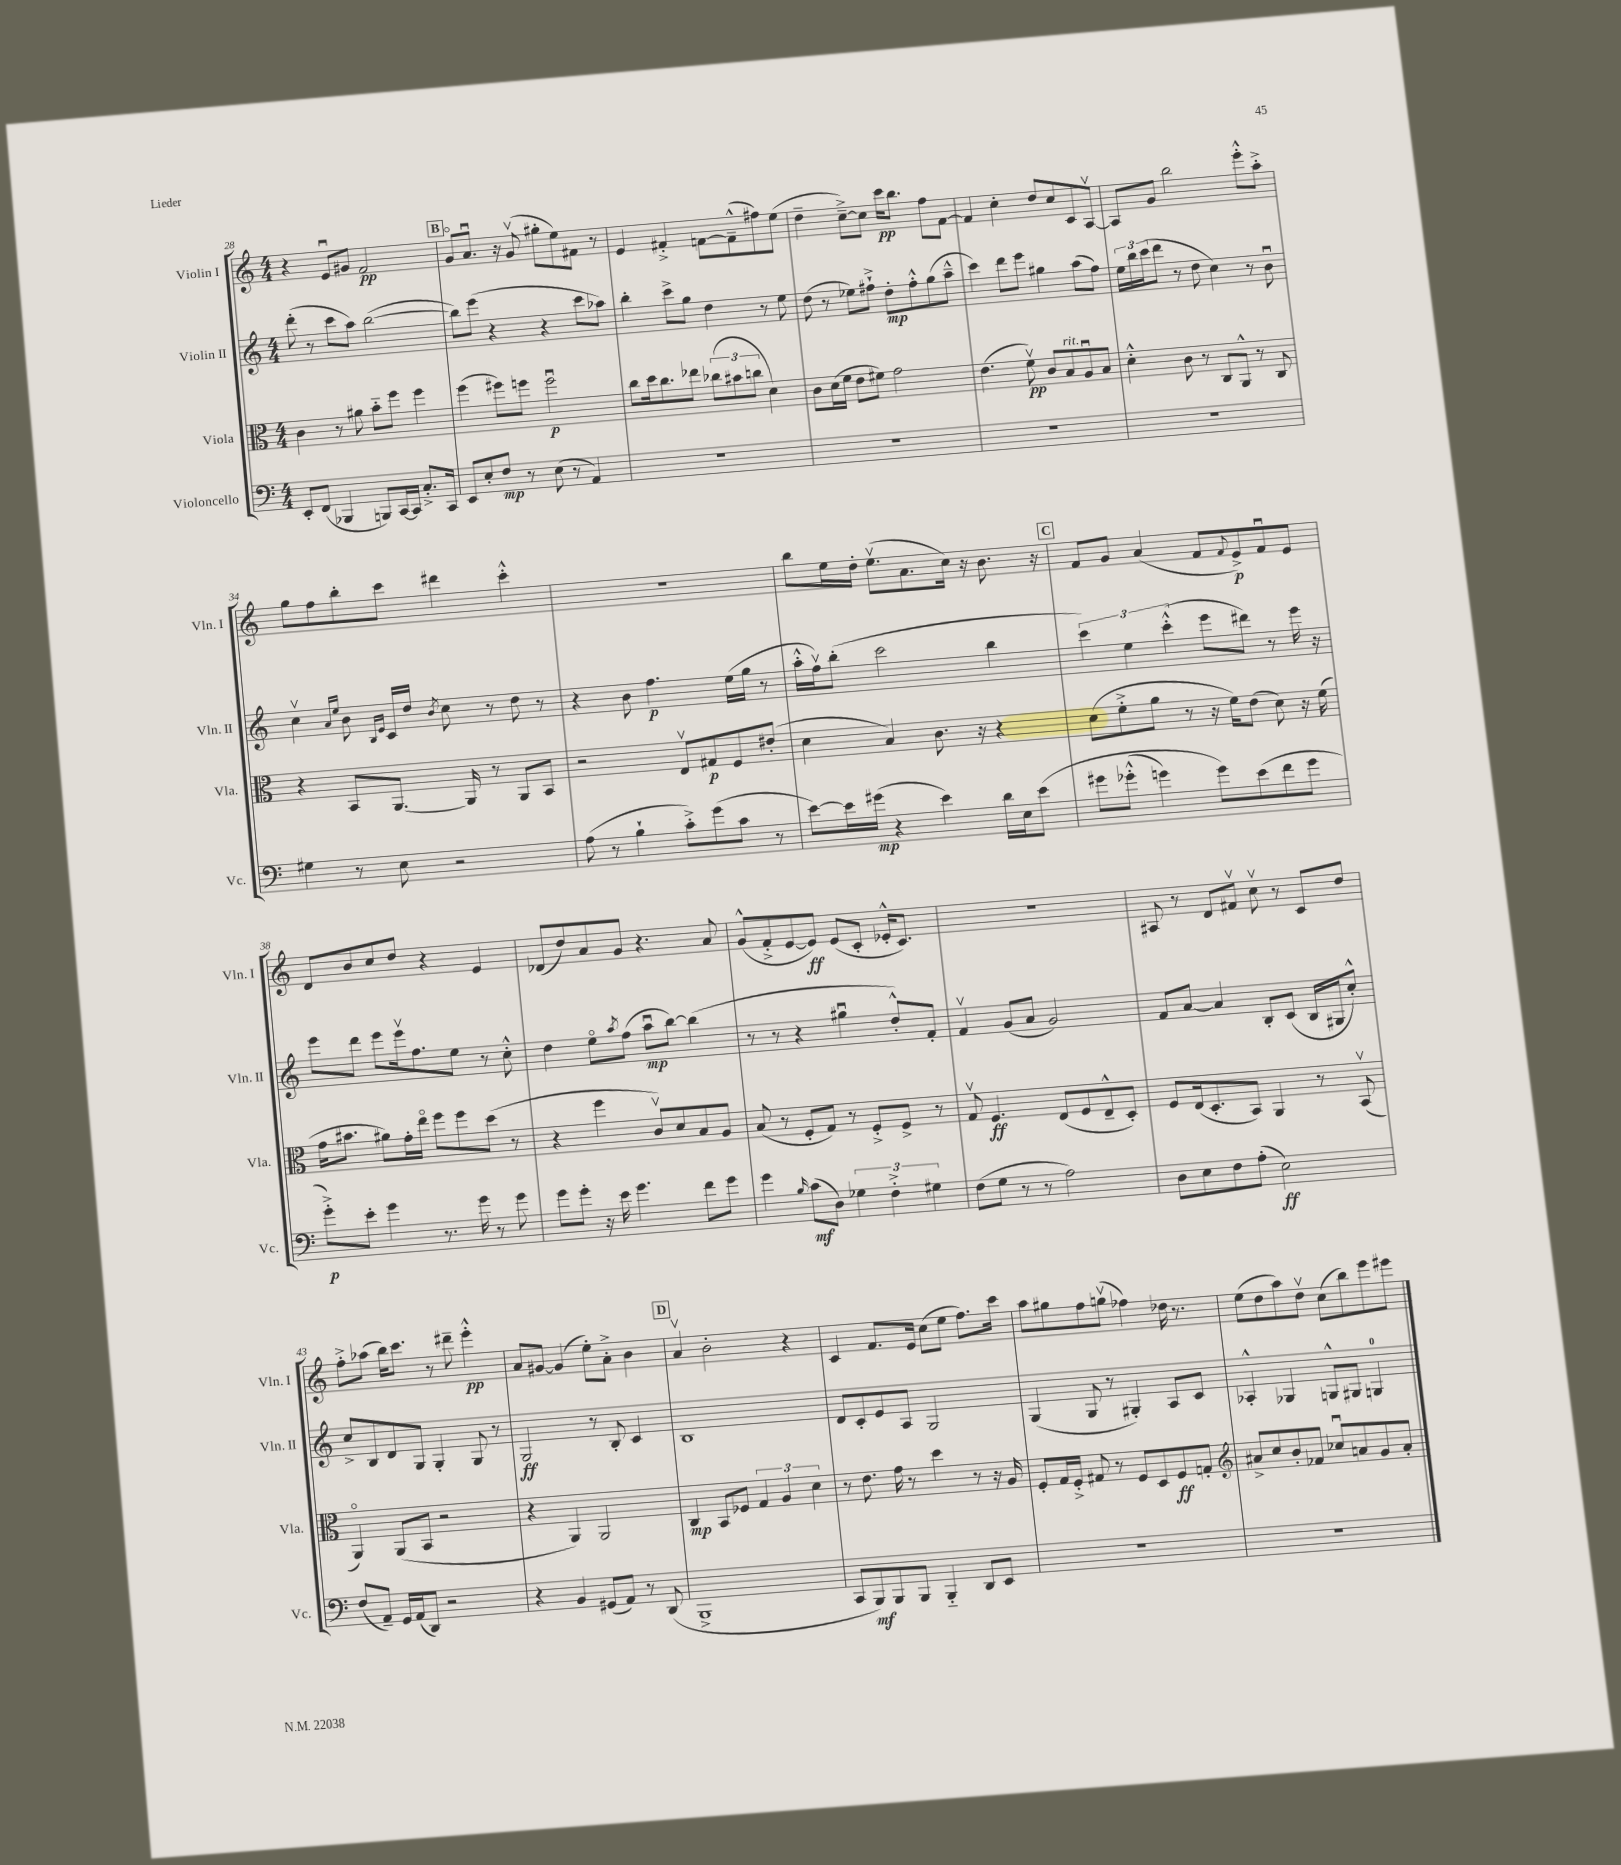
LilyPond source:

<<
\new StaffGroup <<
\new Staff = "s0" \with { instrumentName = "Violin I" shortInstrumentName = "Vln. I" } {
    \clef treble \key c \major \numericTimeSignature \time 4/4
    r4 e'8\downbow gis'8 f'2\pp |
    \mark \markup { \box "B" } g'8\flageolet a'8.\downbow r16 g'8\upbow( gis''8-. e''8) fis'8 r8 |
    e'4 fis'4-.-> f'8~ f'8---^( fis''8) e''8( |
    d''4-- c''8~--->) c''8 c'''16\pp b''8. f''8 f'8~ |
    f'4 c''4-. d''8 c''8 c'8 a8~\upbow |
    a8 g'8 b''2 e'''8-.-^ a''8-.-> |
    g''8 f''8 b''8-. c'''8 dis'''4 c'''4-.-^ |
    r1 |
    b''8 e''16 d''16-. e''8.\upbow( a'8. c''16) r16 b'8. r16 |
    \mark \markup { \box "C" } f'8 g'8 a'4( f'8 \appoggiatura { f'8 } e'8->\p) f'8\downbow e'8 |
    d'8 b'8 c''8 d''8 r4 e'4 |
    des'8( d''8) a'8 g'8 r4. a'8 |
    g'8-^( f'8-.-> e'8~ e'8\ff) e'8( c'8-. ees'16-.-^ c'8.) |
    R1 |
    ais8 r8 d'8 fis'8\upbow c''8\upbow r8 c'8 d''8 |
    f''8-.-> aes''8( b''16) c'''8. r8 dis'''8-- e'''4-.-^\pp |
    a'8 gis'8~ gis'4( e''8-.) a'8-.-> b'4 |
    \mark \markup { \box "D" } a'4\upbow b'2-. r4 |
    c'4 f'8. e'16 c''8( e''8 f''8.) c'''16 |
    a''8 gis''8 f''8 g''8\upbow( fes''4) des''16 r8. |
    e''8( d''8 a''8) d''8\upbow c''8( b''8) e'''8 eis'''8 \bar "|." |
}
\new Staff = "s1" \with { instrumentName = "Violin II" shortInstrumentName = "Vln. II" } {
    \clef treble \key c \major \numericTimeSignature \time 4/4
    d'''8-.( r8 c'''8 a''8) b''2~( |
    \mark \markup { \box "B" } b''8) e'''8( r4 r4 c'''8 aes''8) |
    b''4-. c'''8-> g''8 d''4 r8 e''8 |
    d''8( r8 ees''8) fis''8-!-> d''8-.\mp fis''8-.-^ g''8( a''8---^ |
    c'''4) d'''8 e'''8 gis''4 a''8( f''8) |
    \tuplet 3/2 { e''16 b''16 c'''16( } d'''8 r8 d''8 c''4) r8 b'8\downbow |
    c''4\upbow \grace { a'16 e''16 } b'8 \grace { b16 e'16 } c'16 d''16 \acciaccatura { b'8 } c''8 r8 d''8 r8 |
    r4 b'8 f''4.\p e''16( g''16 r8 |
    a''16-.-^ f''16\upbow) b''8-.( c'''2 b''4 |
    \mark \markup { \box "C" } \tuplet 3/2 { c'''4) e''4 c'''4-.-^( } e'''8 dis'''8) r8 e'''16 r16 |
    e'''8 d'''8 e'''8 e'''16\upbow f''8. e''8 r8 c''8-.-^ |
    d''4 e''8\flageolet \acciaccatura { a''8 } f''8( a''8\downbow\mp b''8~) b''4( |
    r8 r8 r4 gis''4\downbow d''8-.-^) f'8-. |
    f'4\upbow g'8( a'8 g'2) |
    f'8 a'8~ a'4 b8-. c'8( b16 gis16 c''8-.-^) |
    c''8-> b8 d'8 g8 g4-. g8 r8 |
    g2\ff r8 b8-. c'4 |
    \mark \markup { \box "D" } b1 |
    d'8 c'8-. e'8 a8 g2 |
    g4( g8 r8 gis4-.) a8 c'8 |
    aes4-.-^ ges4 g8-^ gis8 g4-0 \bar "|." |
}
\new Staff = "s2" \with { instrumentName = "Viola" shortInstrumentName = "Vla." } {
    \clef alto \key c \major \numericTimeSignature \time 4/4
    c'4 r8 ais'8 b'8-_ f''8 f''4 |
    \mark \markup { \box "B" } f''4( fis''8) f''8 f''2\downbow\p |
    c''8 d''16 c''8. ees''8 \tuplet 3/2 { ces''8( bis'8 c''8 } d'4) |
    c'8 d'16( f'16 e'8 fis'8) g'2 |
    e'4.( f'8\upbow\pp) c'8 b8^\markup { \italic "rit." } a8\downbow b8 |
    d'4-.-^ c'8 r8 c8 a,8-^ r8 c8 |
    r4 b,8 a,8.~ a,16 r8 a,8 b,8 |
    r2 e8\upbow gis8\p f8 eis'8-.( |
    d'4 b4) c'8. r16 r4 |
    \mark \markup { \box "C" } d'8( f'8-.-> a'8 r8 r16 f'16) e'8( d'8) r16 f'16( |
    g'16 bis'8. ais'8) g'16-. e''16\flageolet f''8 f''8 d''8( r8 |
    r4 f''4 c'8\upbow) d'8 b8 a8 |
    b8( r8 f8-. g8) r8 f8-.-> f8-> r8 |
    g8\upbow f4.\ff e8( f8 e8---^ d8-.) |
    f8 e16( d8.-. b,8) a,4 r8 b,8\upbow( |
    a,4\flageolet) a,8( b,8 r2 |
    r4 a,4) a,2 |
    \mark \markup { \box "D" } c4\mp b,8 fes8 \tuplet 3/2 { g4 a4 d'4 } |
    r8 e'8. g'16 r8 d''4 r8 r16 a16 |
    f8-. g16 f16-.-> gis8 r8 f8 d8 f8\ff g8-. |
    \clef treble ais'8-> c''8 b'8-. fes'8 ces''8\downbow a'8 g'8 a'8-. \bar "|." |
}
\new Staff = "s3" \with { instrumentName = "Violoncello" shortInstrumentName = "Vc." } {
    \clef bass \key c \major \numericTimeSignature \time 4/4
    e,8-. f,8( bes,,4 b,,8) c,16~ c,16 c8.-.-> c,16 |
    \mark \markup { \box "B" } e,8 e8-. f8\mp r8 e8( r8 a,4) |
    R1 |
    R1 |
    R1 |
    R1 |
    gis4 r8 e8 r2 |
    a8( r8 b4-! c'8-.->) g'8( c'8 r8 |
    e'8~) e'16 gis'16\mp( r4 e'4) d'16 e16 e'8\( |
    \mark \markup { \box "C" } gis'8 ges'8-.-^( g'4) g'8\) e'8( f'8 g'8 |
    g'8-.->\p) e'8-. g'4 r8. g'16 r8 g'8 |
    g'8 g'8-. r16 e'16 g'4. f'8 g'8 |
    g'4 \grace { b16 } c'8\mf( d8) \tuplet 3/2 { ges4 f4-.-> gis4 } |
    f8( g8 r8 r8 a2) |
    d8 e8 f8 a8-.( e2\ff) |
    f8( a,8--) g,16 a,16( d,8) r2 |
    r4 b,4 gis,8( a,8) r8 d,8( |
    \mark \markup { \box "D" } b,,1-> |
    c,8 b,,8\mf) b,,8 b,,8 b,,4-_ d,8 e,8 |
    R1 |
    R1 \bar "|." |
}
>>
>>
\layout { \context { \Score currentBarNumber = #28 } }
